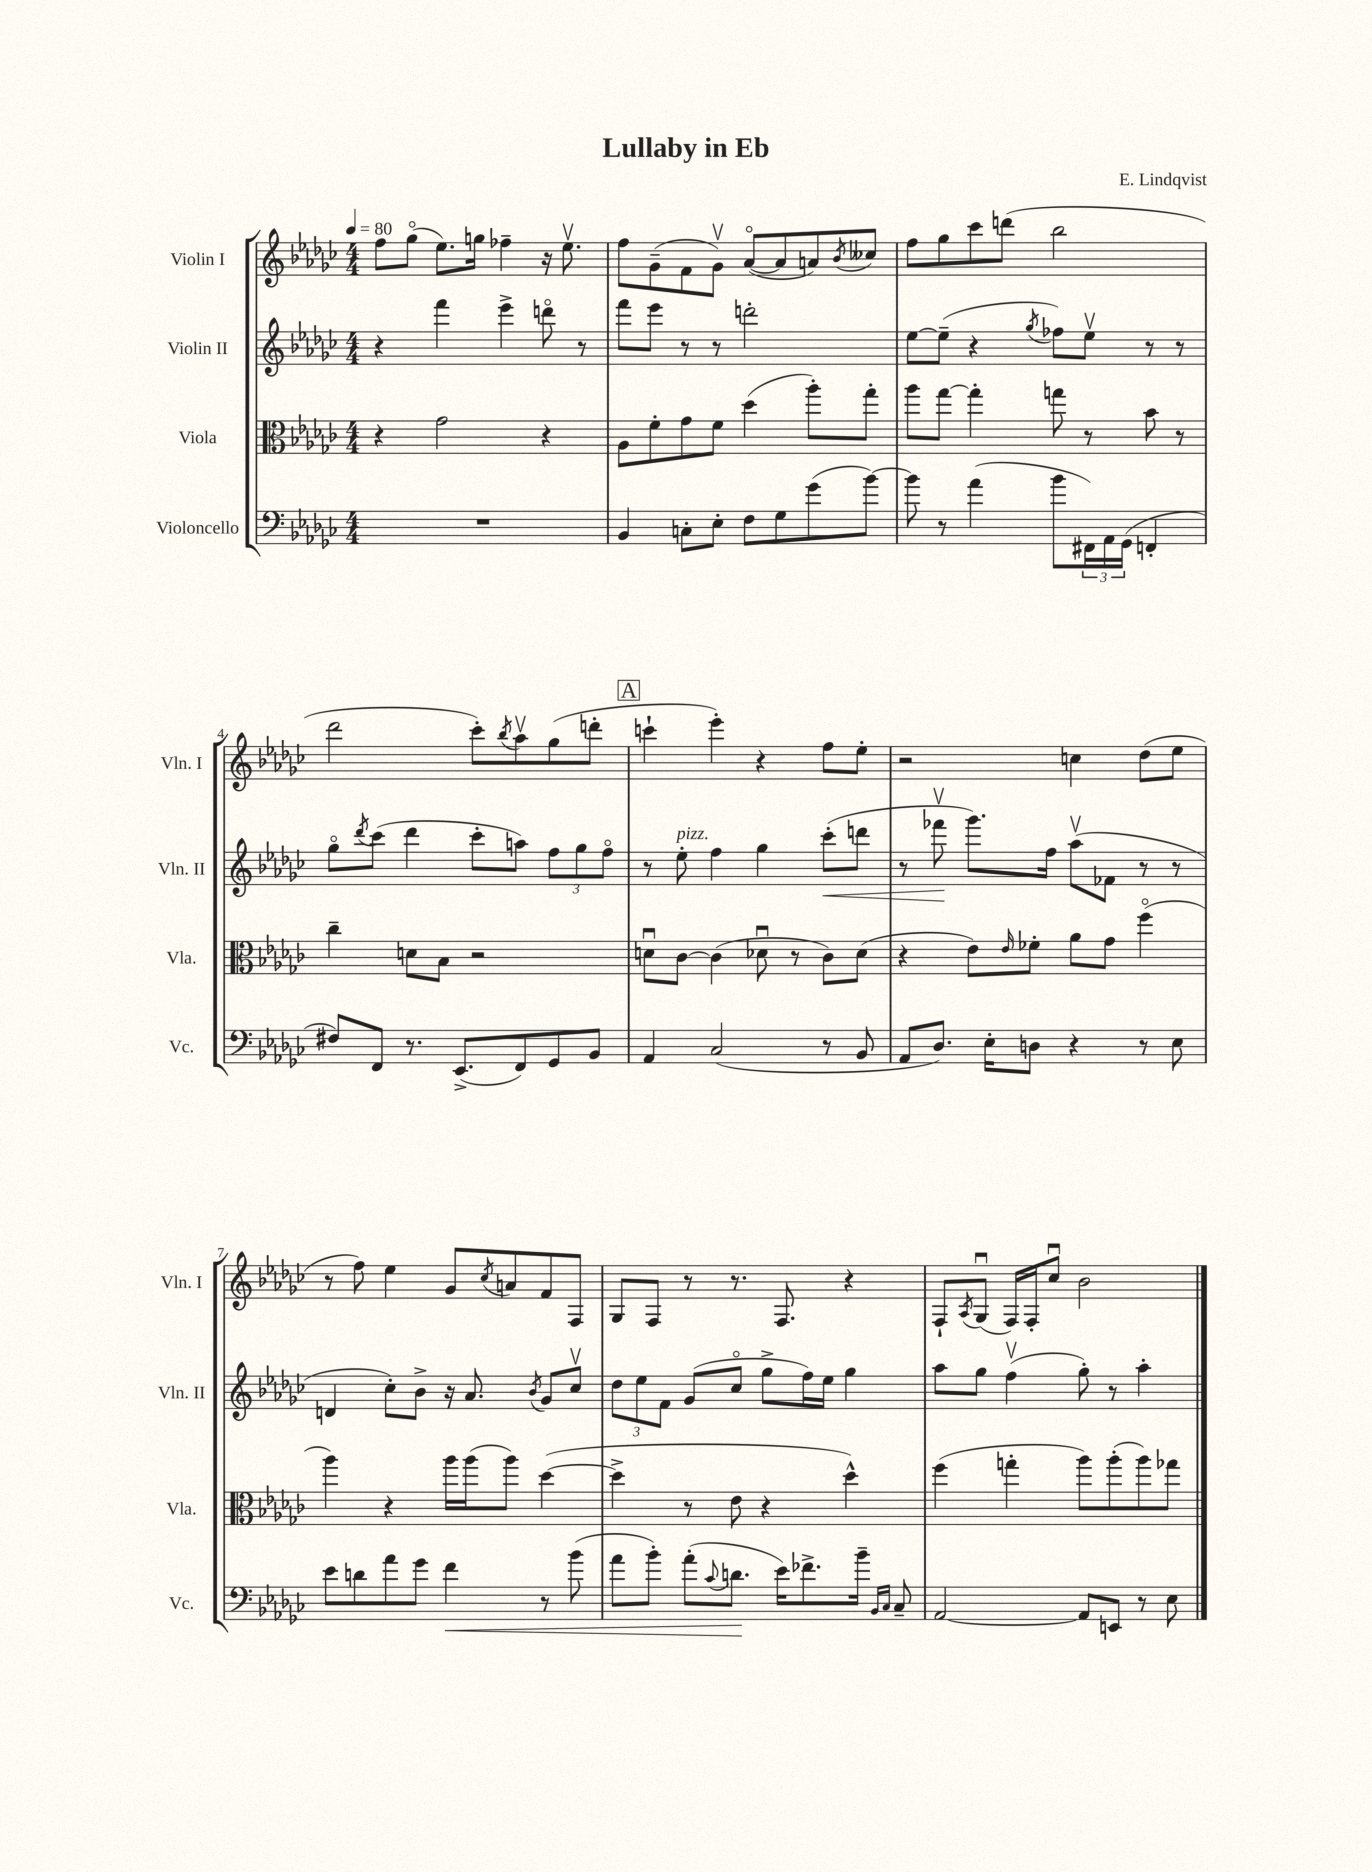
\header { title = "Lullaby in Eb" composer = "E. Lindqvist" }
<<
\new StaffGroup <<
\new Staff = "s0" \with { instrumentName = "Violin I" shortInstrumentName = "Vln. I" } {
    \clef treble \key ges \major \numericTimeSignature \time 4/4 \tempo 4 = 80
    f''8 ges''8\flageolet( ees''8.) g''16 fes''4-- r16 ees''8.\upbow |
    f''8 ges'8--( f'8 ges'8\upbow) aes'8~\flageolet( aes'8 a'8) \acciaccatura { bes'8 } ceses''8 |
    f''8 ges''8 ces'''8 d'''8( bes''2 |
    des'''2 ces'''8-.) \acciaccatura { bes''8 } aes''8\upbow ges''8( d'''8-. |
    \mark \markup { \box "A" } c'''4-! ees'''4-.) r4 f''8 ees''8-. |
    r2 c''4 des''8( ees''8 |
    r8 f''8) ees''4 ges'8 \acciaccatura { ces''8 } a'8 f'8 f8 |
    ges8 f8 r8 r8. f8. r4 |
    f8-! \acciaccatura { aes8 } ges8\downbow( f16) f16-. ces''8\downbow bes'2 \bar "|." |
}
\new Staff = "s1" \with { instrumentName = "Violin II" shortInstrumentName = "Vln. II" } {
    \clef treble \key ges \major \numericTimeSignature \time 4/4
    r4 f'''4 ees'''4-> d'''8\flageolet r8 |
    f'''8 ees'''8 r8 r8 d'''2-. |
    ees''8~ ees''8--( r4 \acciaccatura { ges''8 } fes''8) ees''8\upbow r8 r8 |
    ges''8\flageolet \acciaccatura { des'''8 } ces'''8( des'''4 ces'''8-. a''8) \tuplet 3/2 { f''8 ges''8 f''8\flageolet } |
    \mark \markup { \box "A" } r8 ees''8-.^\markup { \italic "pizz." } f''4 ges''4 ces'''8-.\<( d'''8 |
    r8 fes'''8\upbow\! ges'''8.) f''16 aes''8\upbow( fes'8 r8 r8 |
    d'4 ces''8-.) bes'8-> r16 aes'8. \acciaccatura { bes'8 } ges'8 ces''8\upbow |
    \tuplet 3/2 { des''8 ees''8 f'8 } ges'8( ces''8\flageolet ges''8-> f''16) ees''16 ges''4 |
    aes''8 ges''8 f''4\upbow( ges''8-.) r8 aes''4-. \bar "|." |
}
\new Staff = "s2" \with { instrumentName = "Viola" shortInstrumentName = "Vla." } {
    \clef alto \key ges \major \numericTimeSignature \time 4/4
    r4 ges'2 r4 |
    aes8 f'8-. ges'8 f'8 des''4( aes''8-.) ges''8-. |
    aes''8 ges''8~ ges''4-. g''8 r8 bes'8 r8 |
    ces''4-- d'8 bes8 r2 |
    \mark \markup { \box "A" } d'8\downbow ces'8~ ces'4( des'8\downbow r8 ces'8) des'8( |
    r4 ees'8) \grace { ees'16 } fes'8-. aes'8 ges'8 f''4\flageolet( |
    aes''4) r4 aes''16 aes''16( aes''8) des''4~( |
    des''4-> r8 ees'8 r4 des''4-^) |
    f''4( g''4-. aes''8) aes''8-.( aes''8) ges''8 \bar "|." |
}
\new Staff = "s3" \with { instrumentName = "Violoncello" shortInstrumentName = "Vc." } {
    \clef bass \key ges \major \numericTimeSignature \time 4/4
    R1 |
    bes,4 c8-. ees8-. f8 ges8 ges'8( bes'8~) |
    bes'8 r8 aes'4( bes'8 \tuplet 3/2 { fis,16) aes,16 ges,16( } f,4-. |
    fis8) f,8 r8. ees,8.->( f,8) ges,8 bes,8 |
    \mark \markup { \box "A" } aes,4 ces2( r8 bes,8 |
    aes,8 des8.) ees16-. d8 r4 r8 ees8 |
    ees'8 d'8 aes'8 ges'8 f'4\< r8 bes'8( |
    aes'8 bes'8-.) aes'8-.( \appoggiatura { ces'8 } d'8.\! ees'16) fes'8.-> bes'16-- \grace { bes,16 ces16 } ces8-- |
    aes,2~ aes,8 e,8 r8 ees8 \bar "|." |
}
>>
>>
